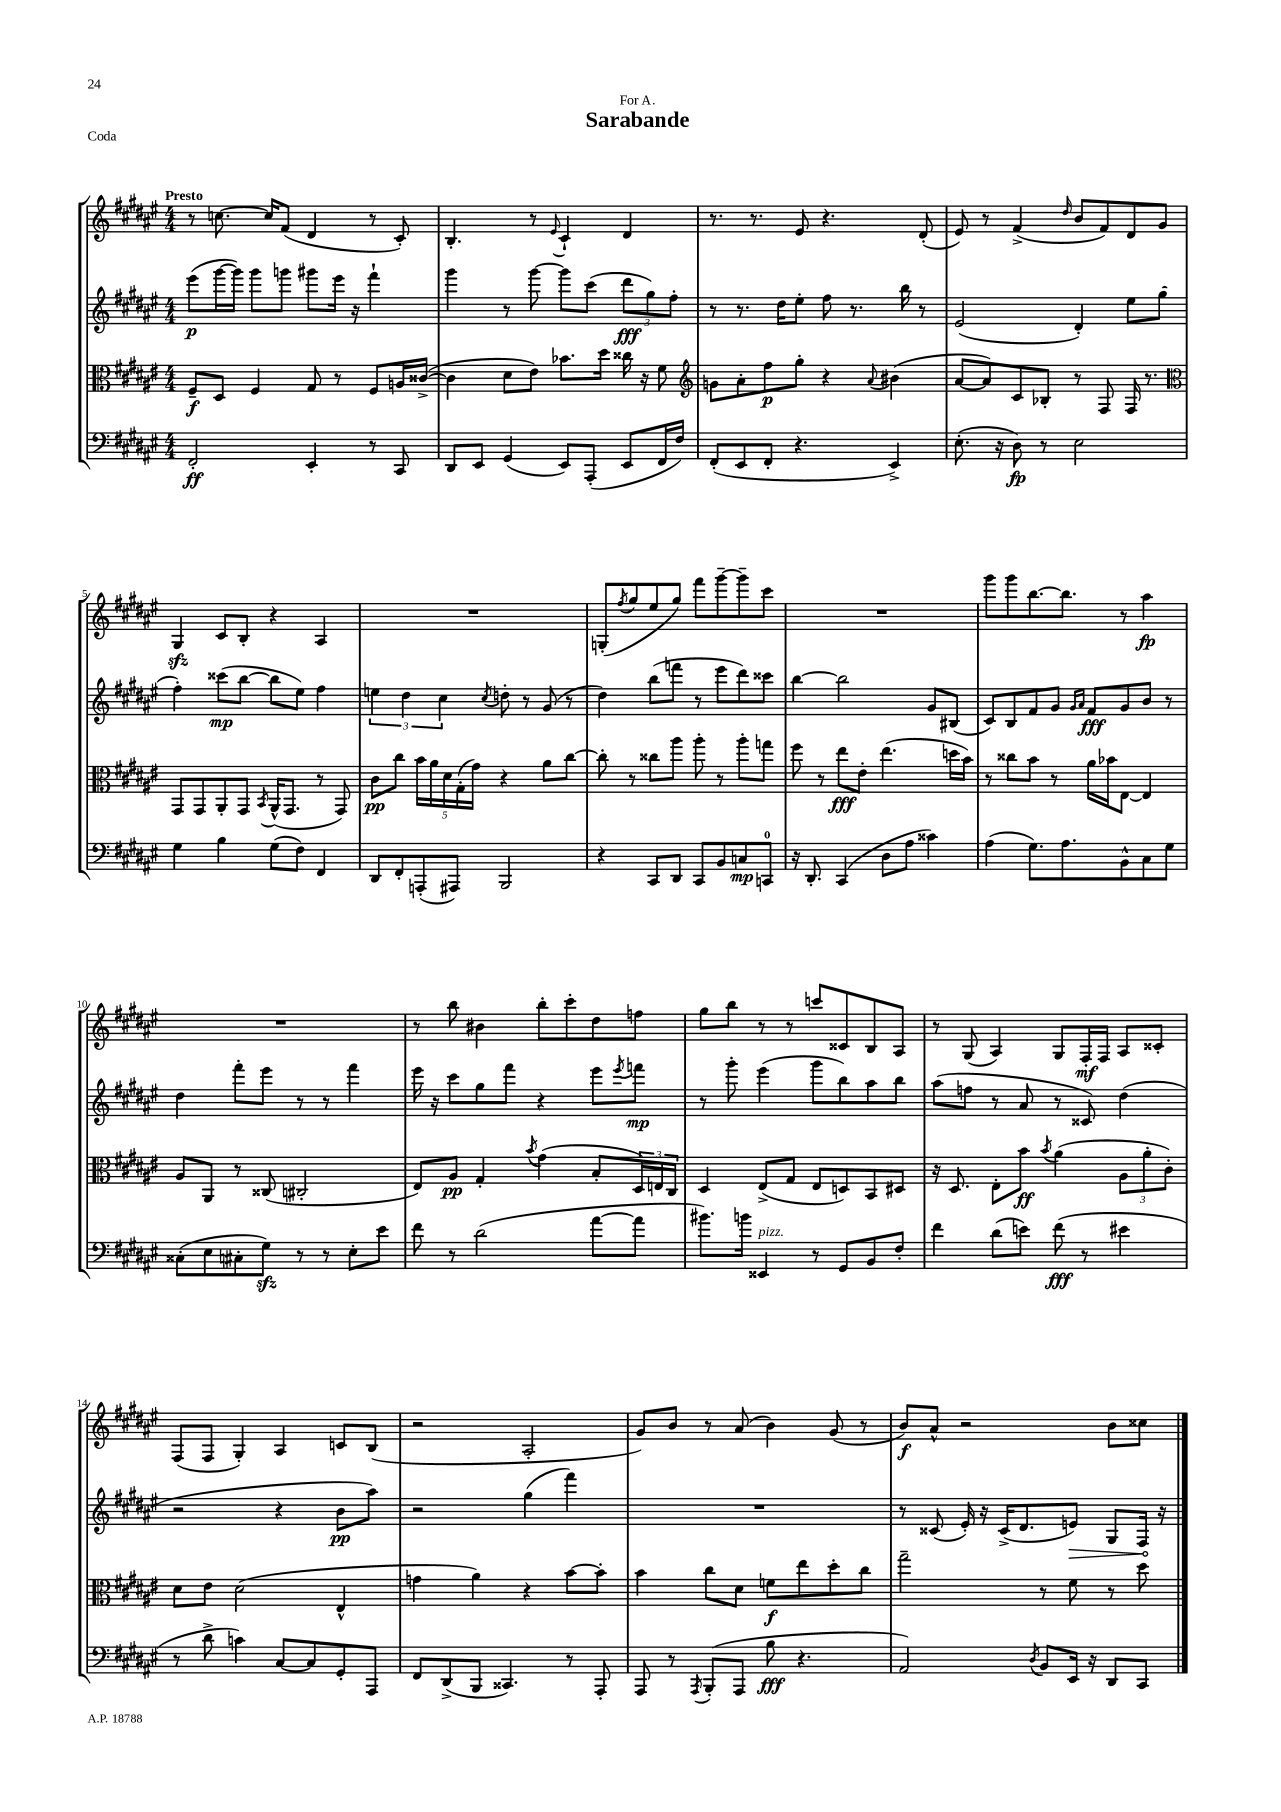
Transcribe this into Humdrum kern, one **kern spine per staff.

**kern	**kern	**kern	**kern
*staff4	*staff3	*staff2	*staff1
*clefF4	*clefC3	*clefG2	*clefG2
*k[f#c#g#d#a#e#]	*k[f#c#g#d#a#e#]	*k[f#c#g#d#a#e#]	*k[f#c#g#d#a#e#]
*M4/4	*M4/4	*M4/4	*M4/4
2FF#'	8F#~	(8eee#	8r
.	8D#	[16ggg#	[8.cc
.	.	16ggg#])	.
.	4F#	8ggg#	.
.	.	.	16cc]
.	.	8ggg	(8f#
4EE#'	8G#	8ggg#	4d#
.	8r	16eee#	.
.	.	16r	.
8r	8F#	4fff#`	8r
8CC#	16A	.	8c#')
.	([16c##^	.	.
=	=	=	=
8DD#	4c##]	4ggg#	4.B'
8EE#	.	.	.
(4GG#	8d#	8r	.
.	8e#)	[8ggg#	8r
.	.	.	8qqe#
8EE#)	8.b-	8ggg#]	4c#`
(8AAA#'	.	(8ccc#	.
.	16dd#	.	.
8EE#	16cc##	12ddd#	4d#
.	16r	.	.
.	.	12gg#)	.
16FF#	8f#	.	.
.	.	12ff#'	.
16F#)	.	.	.
=	=	=	=
*	*clefG2	*	*
(8FF#'	8g	8r	8.r
8EE#	8a#'	8.r	.
.	.	.	8.r
8FF#'	8ff#	.	.
.	.	16dd#	.
4.r	8gg#'	8ee#'	8e#
.	4r	8ff#	4.r
.	.	8.r	.
.	8qqa#	.	.
4EE#^)	(4b#	.	.
.	.	16bb	.
.	.	8r	(8d#'
=	=	=	=
(8.E#'	[8a#	(2e#	8e#)
.	8a#])	.	8r
16r	.	.	.
8D#)	8c#	.	(4f#^
8r	8B-'	.	.
.	.	.	16qqdd#
2E#	8r	4d#')	8b
.	8F#	.	8f#)
.	16F#	8ee#	8d#
.	8.r	.	.
.	.	(8gg#	8g#
=	=	=	=
*	*clefC3	*	*
4G#	8GG#	4ff#')	4G#
.	8GG#	.	.
4B	8AA#'	(8ccc##	8c#
.	8GG#	[8bb	8B'
.	8qBB	.	.
(8G#	(16AA#^^	8bb]	4r
.	8.GG#	.	.
8F#)	.	8ee#)	.
4FF#	8r	4ff#	4A#
.	8GG#)	.	.
=	=	=	=
8DD#	8c#	6ee	1r
8FF#'	8cc#	.	.
.	.	6dd#	.
(8AAA'	20b	.	.
.	20a#	.	.
.	.	6cc#	.
.	20d#	.	.
8AAA#)	.	.	.
.	(20G#'	.	.
.	20g#)	.	.
.	.	8qcc#	.
2BBB	4r	8dd'	.
.	.	8r	.
.	8a#	(8g#	.
.	[8cc#	8r	.
=	=	=	=
4r	8cc#']	4dd#)	(8G'
.	.	.	8qff#
.	8r	.	8gg#
8CC#	8cc##	(8bb	8ee#
8DD#	8aa#	8fff	8gg#)
8CC#	8aa#'	8r	8fff#
8BB	8r	8eee#	[8ggg#~
8C	8aa#'	8ddd#)	8ggg#~]
8CC	8gg	8ccc##	8ccc#
=	=	=	=
16r	8ff#	[4bb	1r
8.DD#'	.	.	.
.	8r	.	.
(4CC#	8ee#	2bb]	.
.	8e#'	.	.
8D#	(4.ee#	.	.
8A#	.	.	.
4c##)	.	8g#	.
.	16dd	(8B#	.
.	16b)	.	.
=	=	=	=
(4A#	8r	8c#)	8ggg#
.	8cc##	8B	8ggg#
8.G#)	8b	8f#	[8.bb
.	8r	8g#	.
8.A#	.	.	8.bb]
.	.	16qqg#	.
.	.	16qqa#	.
.	16a#	8f#	.
.	16b-	.	.
8BB^^	[8E#	8g#	8r
8C#	4E#]	8b	4aa#
8G#	.	8r	.
=	=	=	=
(8C##'	8A#	4dd#	1r
8E#	8AA#	.	.
8C#'	8r	8fff#'	.
8G#)	(8C##	8eee#	.
8r	2C#'	8r	.
8r	.	8r	.
8E#'	.	4fff#	.
8e#	.	.	.
=	=	=	=
8f#	8E#)	16eee#	8r
.	.	16r	.
8r	8A#	8ccc#	8bb
(2d#	4G#'	8gg#	4b#
.	.	8fff#	.
.	8qb	.	.
.	(4g#	4r	8bb'
.	.	.	8ccc#'
[8a#	8B'	8eee#	8dd#
.	.	8qeee#	.
8a#]	24D#)	8fff	8ff
.	24E	.	.
.	24C#	.	.
=	=	=	=
8.b#)	4D#	8r	8gg#
.	.	8ggg#'	8bb
16b	.	.	.
4EE##	(8E#^	(4eee#	8r
.	8G#	.	8r
8r	8E#	8ggg#	8ccc
8GG#	8D)	8bb)	8c##
8BB	8BB	8aa#	8B
8F#'	8D#	8bb	8A#
=	=	=	=
4f#	16r	(8aa#	8r
.	8.D#	.	.
.	.	8ff	(8G#
(8d#	8E#'	8r	4A#)
8e)	8b	8a#	.
.	8qb	.	.
(8f#	(4a#	8r	8G#
8r	.	8c##)	16F#'
.	.	.	16F#
4e#	12A#	(4dd#	8A#
.	12a#'	.	.
.	.	.	8c##'
.	12c#')	.	.
=	=	=	=
8r	8d#	2r	(8F#
8d#^	8e#	.	8F#
4c)	(2d#	.	4G#')
[8C#	.	4r	4A#
8C#]	.	.	.
8GG#'	4E#^^	8b	8c
8AAA#	.	8aa#)	(8B
=	=	=	=
8FF#	4g	2r	2r
(8DD#^	.	.	.
8BBB	4a#)	.	.
4.CC##)	.	.	.
.	4r	(4gg#	2A#'
8r	[8b	4fff#)	.
8AAA#'	8b']	.	.
=	=	=	=
8AAA#	4b	1r	8g#)
8r	.	.	8b
8qAAA#	.	.	.
(8BBB'	8cc#	.	8r
8AAA#	8d#	.	(8a#
8B	8f	.	4b)
4.r	8ee#	.	.
.	8dd#'	.	(8g#
.	8cc#	.	8r
=	=	=	=
2AA#)	2gg#~	8r	8b)
.	.	(8c##	8a#^^
.	.	16e#')	2r
.	.	16r	.
.	.	(16c##^	.
.	.	8.d#	.
8qD#	.	.	.
8BB	8r	.	.
16EE#	8f#	8e)	.
16r	.	.	.
8DD#	8r	8G#	8b
8CC#	8dd#	16F#	8cc##
.	.	16r	.
==	==	==	==
*-	*-	*-	*-
